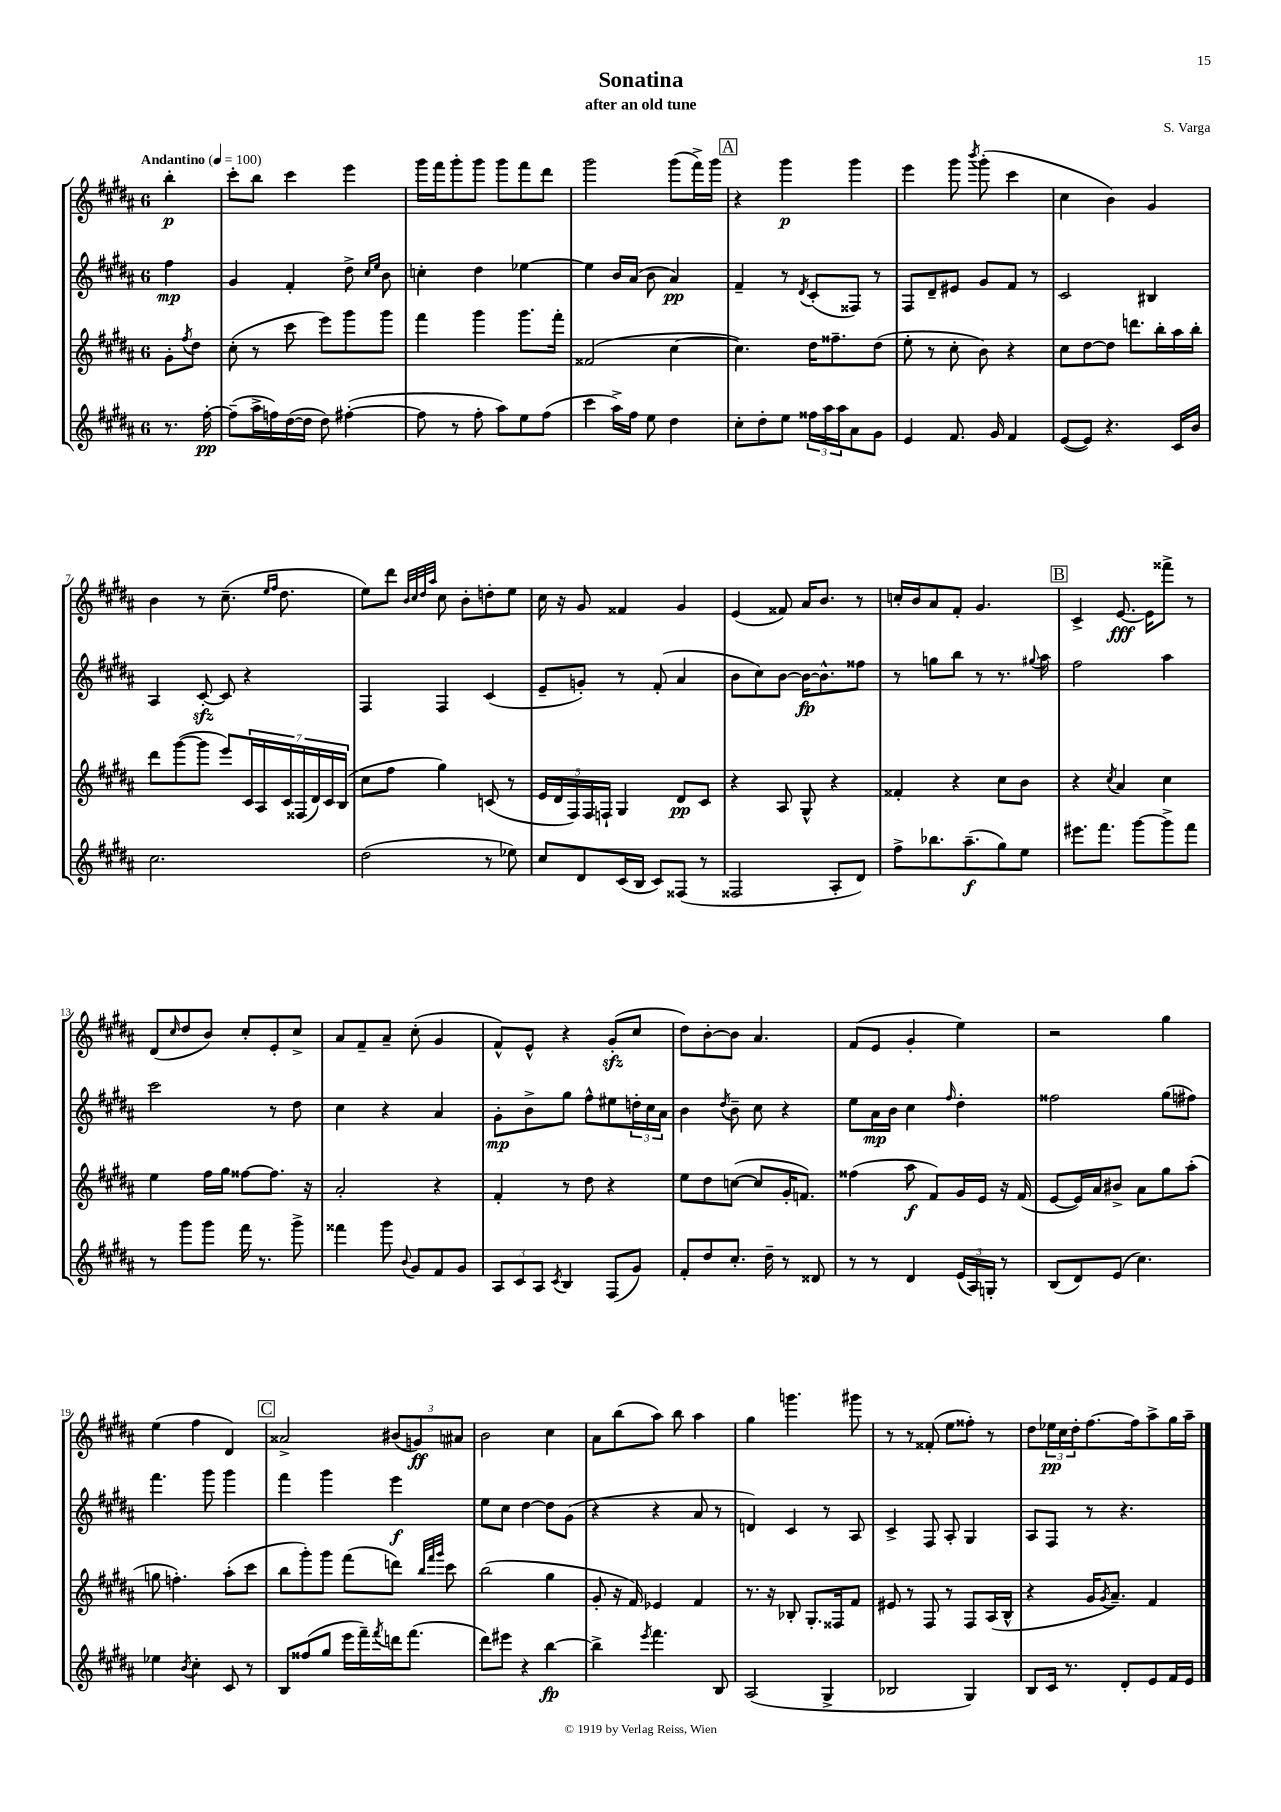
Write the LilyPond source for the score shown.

\header { title = "Sonatina" composer = "S. Varga" subtitle = "after an old tune" }
<<
\new StaffGroup <<
\new Staff = "s0" {
    \clef treble \key b \major \once \override Staff.TimeSignature.style = #'single-digit \time 6/8 \partial 4 \tempo "Andantino" 4 = 100
    b''4-.\p |
    cis'''8-. b''8 cis'''4 e'''4 |
    gis'''16 fis'''16 gis'''8-. gis'''8 gis'''8 fis'''8 dis'''8 |
    gis'''2 gis'''8( fis'''16->) gis'''16 |
    \mark \markup { \box "A" } r4 gis'''4\p gis'''4 |
    e'''4 gis'''8 \acciaccatura { b'''8 } gis'''8-.( cis'''4 |
    cis''4 b'4) gis'4 |
    b'4 r8 cis''8.--( \grace { e''16 fis''16 } dis''8. |
    e''8) dis'''8 \grace { b'32 cis''32 dis''32 ais''32 } cis''8 b'8-. d''8-. e''8 |
    cis''16 r16 gis'8 fisis'4 gis'4 |
    e'4( fisis'8) ais'16 b'8. r8 |
    c''16-. b'16 ais'8 fis'8-. gis'4. |
    \mark \markup { \box "B" } cis'4-> e'8.~\fff e'16 fisis'''8-> r8 |
    dis'8( \grace { cis''16 } dis''8 b'8) cis''8-. e'8-. cis''8-> |
    ais'8 fis'8-- ais'8-- cis''8-.( gis'4 |
    fis'8-^) e'8-^ r4 gis'8-.\sfz( cis''8 |
    dis''8) b'8~-. b'8 ais'4. |
    fis'8( e'8 gis'4-. e''4) |
    r2 gis''4 |
    e''4( fis''4 dis'4) |
    \mark \markup { \box "C" } aisis'2-> \tuplet 3/2 { bis'8( g'8\ff) ais'8 } |
    b'2 cis''4 |
    ais'8 b''8( ais''8) b''8 ais''4 |
    gis''4 g'''4. gis'''8 |
    r8 r8 fisis'8-.( e''8 fisis''8-.) r8 |
    dis''8 \tuplet 3/2 { ees''16\pp cis''16 dis''16-. } fis''8.~ fis''16 ais''8-> gis''16 ais''16-- \bar "|." |
}
\new Staff = "s1" {
    \clef treble \key b \major \once \override Staff.TimeSignature.style = #'single-digit \time 6/8 \partial 4
    fis''4\mp |
    gis'4 fis'4-. dis''8-> \grace { cis''16 e''16 } b'8 |
    c''4-. dis''4 ees''4~ |
    ees''4 b'16 ais'16( b'8 ais'4\pp) |
    \mark \markup { \box "A" } fis'4-- r8 \acciaccatura { dis'8 } cis'8-.( fisis8) r8 |
    fis8 dis'8-- eis'8 gis'8 fis'8 r8 |
    cis'2 bis4 |
    ais4 cis'8~-.\sfz cis'8 r4 |
    fis4 fis4 cis'4( |
    e'8-- g'8-.) r8 fis'8-.( ais'4 |
    b'8 cis''8) b'8~ b'16~\fp b'8.-^ fisis''8 |
    r8 g''8 b''8 r8 r8. \appoggiatura { gis''8 } ais''16 |
    \mark \markup { \box "B" } fis''2 ais''4 |
    cis'''2 r8 dis''8 |
    cis''4 r4 ais'4 |
    gis'8-.\mp b'8-> gis''8 fis''8-^ eis''8 \tuplet 3/2 { d''16-. cis''16 ais'16 } |
    b'4 \acciaccatura { dis''8 } b'8-- cis''8 r4 |
    e''8 ais'16\mp b'16 cis''4 \grace { fis''16 } dis''4-. |
    fisis''2 gis''8( fis''8) |
    fis'''4. gis'''8 gis'''4 |
    \mark \markup { \box "C" } fis'''4 gis'''4 e'''4\f |
    e''8 cis''8 dis''4~ dis''8 gis'8( |
    r4 r4 ais'8 r8 |
    d'4) cis'4 r8 ais8 |
    cis'4-> fis8 ais8-. gis4 |
    ais8 fis8 r8 r4. \bar "|." |
}
\new Staff = "s2" {
    \clef treble \key b \major \once \override Staff.TimeSignature.style = #'single-digit \time 6/8 \partial 4
    gis'8-. \acciaccatura { fis''8 } dis''8 |
    cis''8-.( r8 cis'''8 e'''8) gis'''8 gis'''8 |
    fis'''4 gis'''4 gis'''8. fis'''16-. |
    fisis'2( cis''4~ |
    \mark \markup { \box "A" } cis''4.) dis''16 fisis''8.-- dis''8( |
    e''8-. r8 cis''8-. b'8) r4 |
    cis''8 dis''8~ dis''8 d'''8. b''16-. ais''16 b''16-. |
    dis'''8 gis'''8~( gis'''8 e'''8) \tuplet 7/4 { cis'16 ais16 cis'16 fisis16( dis'16) cis'16 b16( } |
    cis''8 fis''8 gis''4) c'8( r8 |
    \tuplet 5/4 { e'16 dis'16 fis16) fis16 f16-! } gis4 dis'8\pp cis'8 |
    r4 ais8 gis8-^ r4 |
    fisis'4-. r4 cis''8 b'8 |
    \mark \markup { \box "B" } r4 \acciaccatura { cis''8 } ais'4 cis''4 |
    e''4 fis''16 gis''16 fisis''8~ fisis''8. r16 |
    ais'2-. r4 |
    fis'4-. r8 dis''8 r4 |
    e''8 dis''8 c''8~( c''8 gis'16-. f'8.) |
    fisis''4( ais''8\f fis'8) gis'16 e'16 r16 fis'16( |
    e'8~ e'16) ais'16 bis'8-> ais'8 gis''8 ais''8-.( |
    g''8 f''4.-.) ais''8-.( cis'''8 |
    \mark \markup { \box "C" } b''8 gis'''8-.) gis'''8 fis'''8( d'''8) \grace { b''32 fis'''32 gis'''32 } cis'''8 |
    b''2( gis''4 |
    gis'8-. r16 fis'16) ees'4 fis'4 |
    r8. r16 bes8-. gis8.-. fisis16 fis'8 |
    eis'8 r8 fis8 r8 fis8 ais16( b16-^ |
    r4 gis'16 \acciaccatura { gis'8 } ais'8.--) fis'4 \bar "|." |
}
\new Staff = "s3" {
    \clef treble \key b \major \once \override Staff.TimeSignature.style = #'single-digit \time 6/8 \partial 4
    r8. fis''16~-.\pp |
    fis''8--( ais''16-> f''16) dis''16~( dis''16 dis''8) fis''4~-.( |
    fis''8 r8 fis''8-. ais''8) e''8 fis''8( |
    cis'''4 ais''16->) fis''16 e''8 dis''4 |
    \mark \markup { \box "A" } cis''8-. dis''8-. e''8 \tuplet 3/2 { fisis''16 ais''16 ais''16 } ais'8 gis'8 |
    e'4 fis'8. gis'16 fis'4 |
    e'8~( e'8) r4. cis'16 b'16 |
    cis''2. |
    dis''2( r8 ees''8) |
    cis''8 dis'8 cis'16( b16 cis'8) fisis8( r8 |
    fisis2 ais8-. dis'8) |
    fis''8-> bes''8. ais''8.--\f( gis''8) e''8 |
    \mark \markup { \box "B" } eis'''8. fis'''8. gis'''8~ gis'''8-> fis'''8 |
    r8 gis'''8 gis'''8 fis'''16 r8. gis'''8-> |
    fisis'''4 gis'''8 \appoggiatura { b'8 } gis'8 fis'8 gis'8 |
    \tuplet 3/2 { ais8 cis'8 ais8 } \acciaccatura { cis'8 } b4 fis8( gis'8) |
    fis'8-. dis''8 cis''8.-. dis''16-- r8 disis'8 |
    r8 r8 dis'4 \tuplet 3/2 { e'16( ais16) g16-. } r8 |
    b8( dis'8) e'8( cis''4.) |
    ees''4 \acciaccatura { b'8 } cis''4-. cis'8 r8 |
    \mark \markup { \box "C" } b8 fisis''8( gis''8 e'''16 fis'''16--) \acciaccatura { fis'''8 } d'''16 fis'''8.( |
    dis'''8) eis'''8 r4 b''4~\fp |
    b''4-> \acciaccatura { e'''8 } fis'''4. b8 |
    ais2( gis4-> |
    bes2 gis4) |
    b8 cis'16 r8. dis'8-. e'8 fis'16 e'16 \bar "|." |
}
>>
>>
